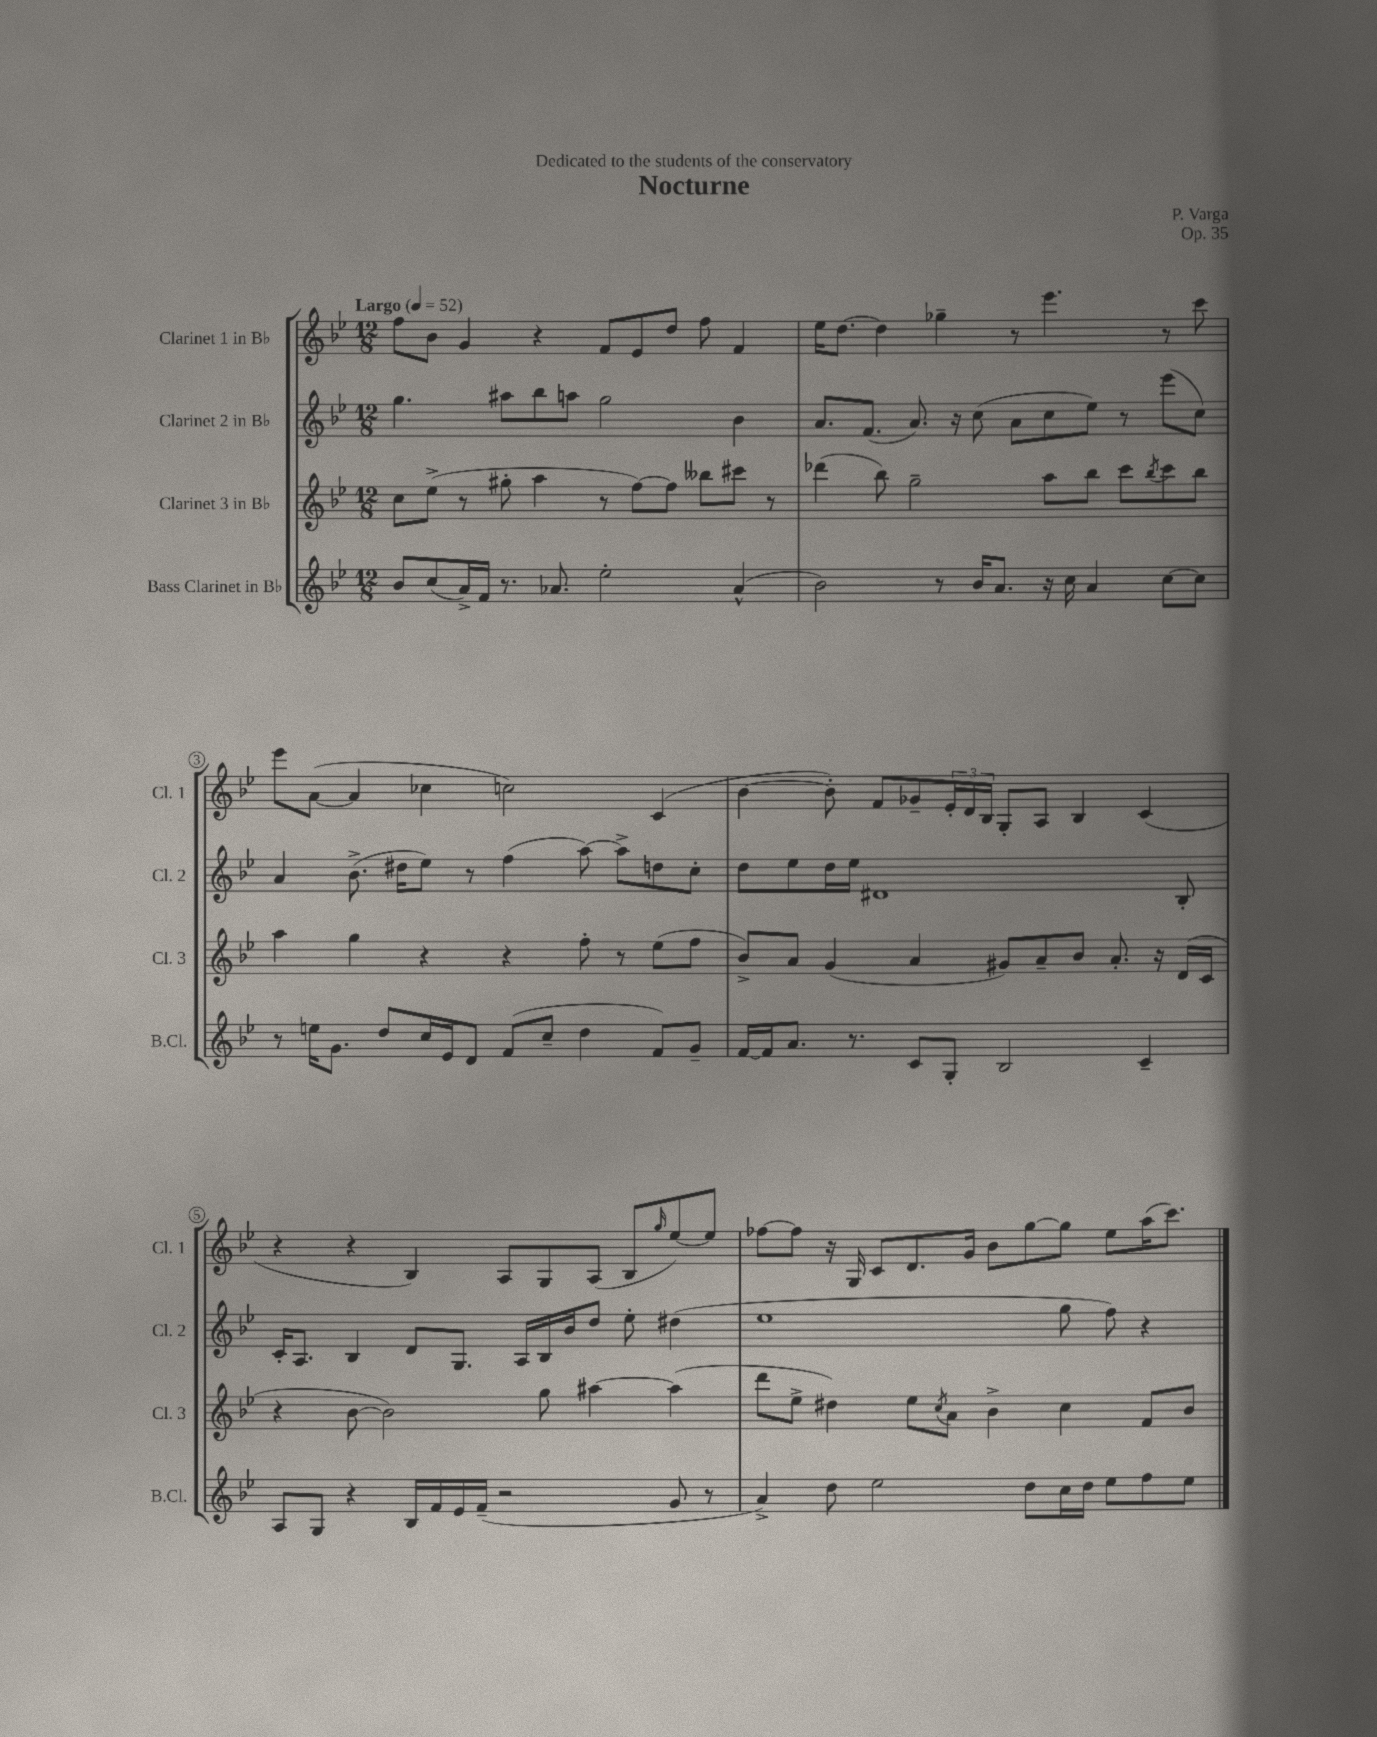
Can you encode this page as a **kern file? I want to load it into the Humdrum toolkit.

**kern	**kern	**kern	**kern
*part4	*part3	*part2	*part1
*staff4	*staff3	*staff2	*staff1
*I"Bass Clarinet in B♭	*I"Clarinet 3 in B♭	*I"Clarinet 2 in B♭	*I"Clarinet 1 in B♭
*I'B.Cl.	*I'Cl. 3	*I'Cl. 2	*I'Cl. 1
*clefG2	*clefG2	*clefG2	*clefG2
*k[b-e-]	*k[b-e-]	*k[b-e-]	*k[b-e-]
*M12/8	*M12/8	*M12/8	*M12/8
*MM52	*MM52	*MM52	*MM52
=1	=1	=1	=1
!	!	!	!LO:TX:a:B:t=Largo
8b-/L	8cc\L	4.gg\	8ff\L
(8cc/	(8ee-^\J	.	8b-\J
16a^/L)	8r	.	4g/
16f/JJ	.	.	.
8.r	8gg#X'\	8aa#X\L	.
.	4aa\	8bb-\	4r
8.a-X/	.	.	.
.	.	8aan\J	.
2ee-'\	8r	2gg\	8f/L
.	[8ff\L)	.	8e-/
.	8ff\J]	.	8dd/J
.	8bb--X\L	.	8ff\
(4a-^^/	8ccc#X\J	4b-\	4f/
.	8r	.	.
=2	=2	=2	=2
2b-\)	(4ddd-X\	8.a/L	16ee-\KL
.	.	.	[8.dd\J
.	.	(8.f/J	.
.	8bb-\)	.	4dd\]
.	2gg~\	8.a/)	.
8r	.	.	4gg-X~\
.	.	16r	.
16b-/KL	.	(8cc\	.
8.a/J	.	.	.
.	.	8a\L	8r
16r	8aa\L	8cc\	4.eee-\
16cc\	.	.	.
4a/	8bb-\J	8ee-\J)	.
.	8ccc\L	8r	.
.	8qbb-/	.	.
[8cc\L	8ccc\	(8eee-\L	8r
8cc\J]	8bb-\J	8cc\J)	8ccc\
!!LO:LB:g=z
=3	=3	=3	=3
8r	4aa\	4a/	8eee-\L
16een\KL	.	.	([8a\J
8.g\J	.	.	.
.	4gg\	(8.b-^\	4a/]
8dd/L	.	.	.
.	.	16dd#X\KL	.
16cc/L	4r	8ee-\J)	4cc-X\
16e-/J	.	.	.
8d/J	.	8r	.
(8f/L	4r	(4ff\	2ccn\)
8cc~/J	.	.	.
4dd\	8ff'\	[8aa\)	.
.	8r	8aa^\L]	.
8f/L)	(8ee-\L	8ddn\	(4c/
8g~/J	8ff\J	8cc'\J	.
=4	=4	=4	=4
[16f/LL	8b-^/L)	8dd\L	[4b-\
16f/J]	.	.	.
8.a/J	8a/J	8ee-\	.
.	(4g/	16dd\L	8b-'\])
8.r	.	16ee-\JJ	.
.	.	1d#X	8f/L
8c/L	4a/	.	8g-X~/
8G'/J	.	.	24e-'/L
.	.	.	24d/
.	.	.	24B-/JJ
2B-/	8g#X/L)	.	8G'/L
.	8a~/	.	8A/J
.	8b-/J	.	4B-/
.	8.a'/	.	.
4c~/	.	.	(4c/
.	16r	.	.
.	(16d/LL	8B-'/	.
.	16c/JJ	.	.
!!LO:LB:g=z
=5	=5	=5	=5
8A/L	4r	16c'/KL	4r
.	.	8.A/J	.
8G/J	.	.	.
4r	[8b-\	4B-/	4r
.	2b-\])	.	.
16B-/LL	.	8d/L	4B-/)
16f/	.	.	.
16e-/	.	8.G/J	.
(16f~/JJ	.	.	.
2r	.	.	8A/L
.	.	16A/LL	.
.	8gg\	16B-/	8G/
.	.	16b-/J	.
.	[4aa#X\	8dd/J	(8A/J
.	.	8ee-'\	8B-/L
.	.	.	16qqgg/
8g/	(4aa#\]	(4dd#X\	[8ee-/)
8r	.	.	8ee-/J]
=6	=6	=6	=6
4a^/)	8ddd\L	1ee-	[8ff-X\L
.	8ee-^\J	.	8ff-\J]
8dd\	4dd#X\)	.	16r
.	.	.	16G/
2ee-\	.	.	8c/L
.	8ee-\L	.	8.d/
.	8qcc/	.	.
.	8a\J	.	.
.	.	.	16g/Jk
.	4b-^\	.	8b-\L
8dd\L	.	.	[8gg\
16cc\L	4cc\	8gg\	8gg\J]
16dd\JJ	.	.	.
8ee-\L	.	8ff\)	8ee-\L
8ff\	8f/L	4r	(16aa\K
.	.	.	8.ccc\J)
8ee-\J	8b-/J	.	.
==	==	==	==
*-	*-	*-	*-
